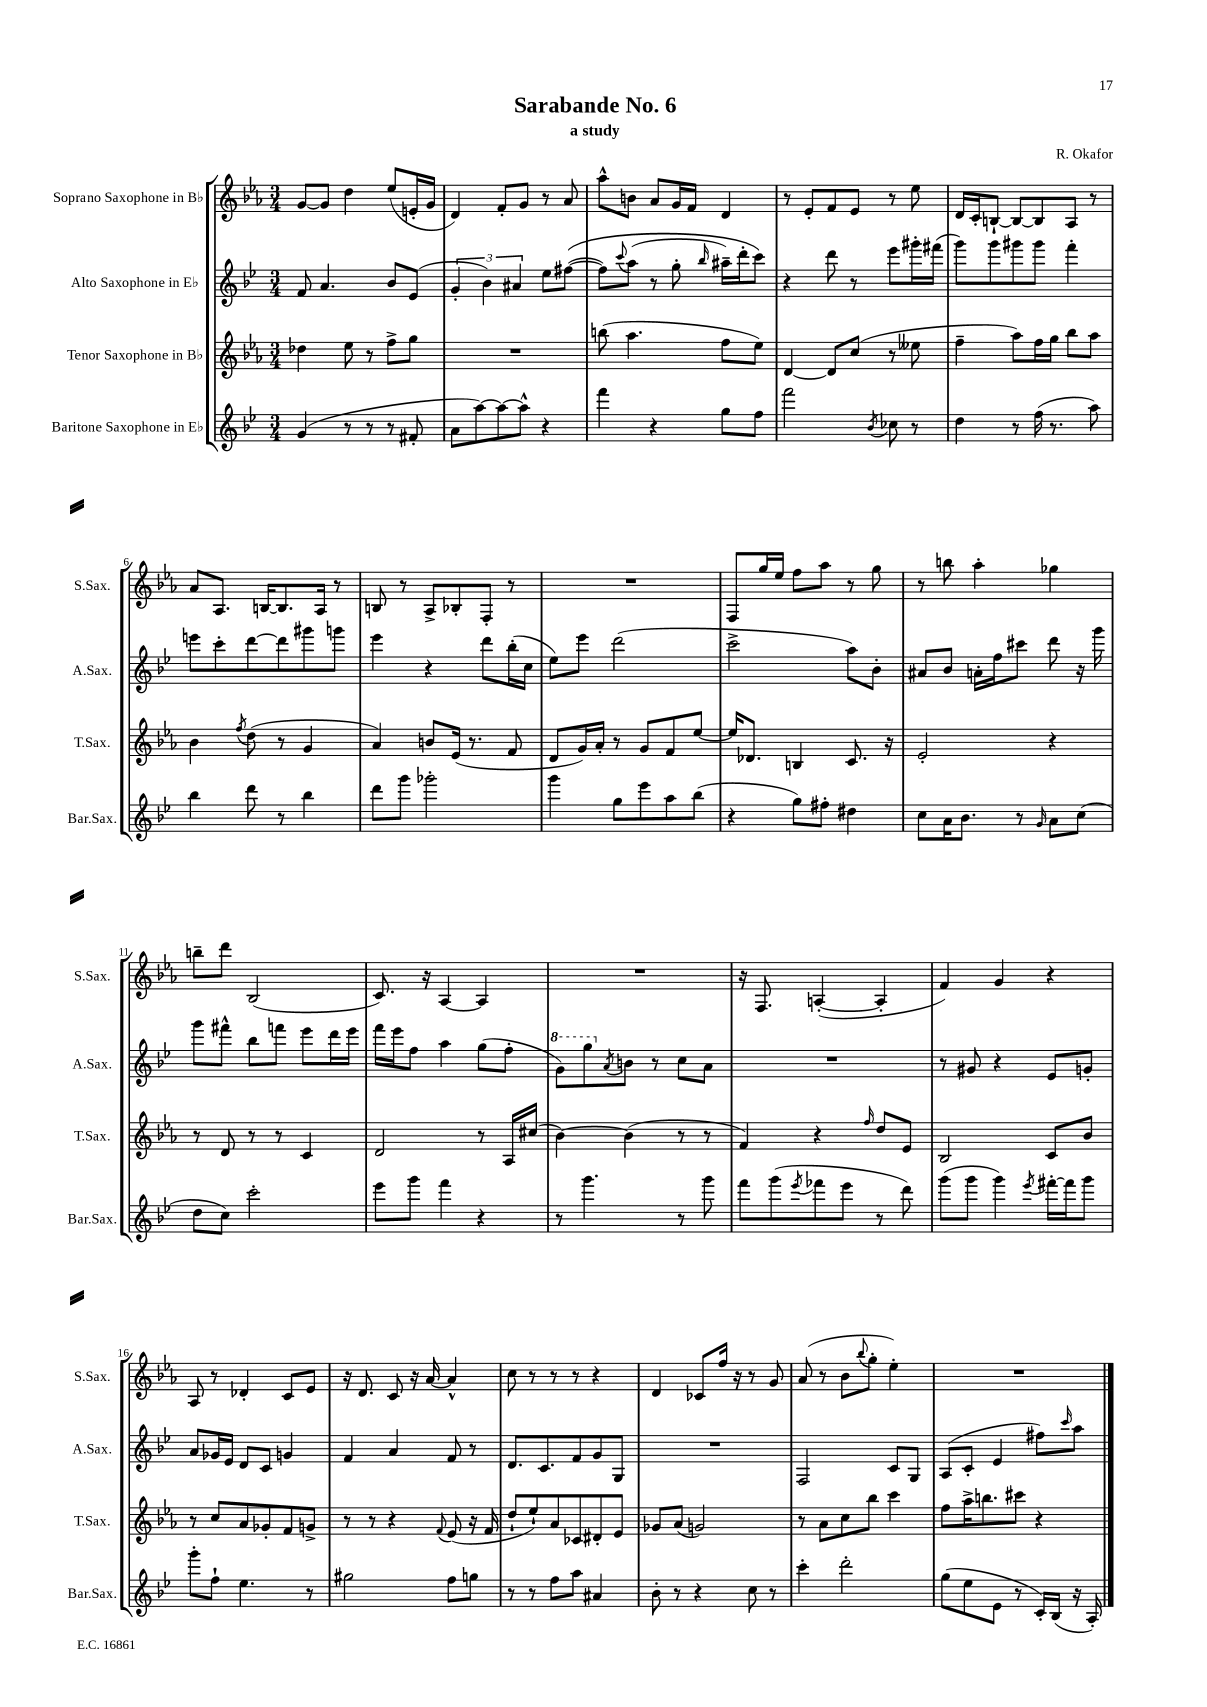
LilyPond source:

\header { title = "Sarabande No. 6" composer = "R. Okafor" subtitle = "a study" }
<<
\new StaffGroup <<
\new Staff = "s0" \with { instrumentName = "Soprano Saxophone in Bb" shortInstrumentName = "S.Sax." } {
    \clef treble \key ees \major \numericTimeSignature \time 3/4
    g'8~ g'8 d''4 ees''8( e'16-. g'16 |
    d'4) f'8-. g'8 r8 aes'8 |
    aes''8-^ b'8 aes'8 g'16 f'16 d'4 |
    r8 ees'8-. f'8 ees'8 r8 ees''8 |
    d'16 c'16-. b8~-! b8~ b8 aes8 r8 |
    aes'8 aes8. b16~ b8. aes16 r8 |
    b8 r8 aes8-> bes8-. f8-. r8 |
    R2. |
    f8 g''16 ees''16 f''8 aes''8 r8 g''8 |
    r8 b''8 aes''4-. ges''4 |
    b''8-- d'''8 bes2( |
    c'8.) r16 aes4~ aes4 |
    R2. |
    r16 f8. a4~-.( a4-. |
    f'4) g'4 r4 |
    aes8 r8 des'4-. c'8 ees'8 |
    r16 d'8. c'8 r16 aes'16~ aes'4-^ |
    c''8 r8 r8 r8 r4 |
    d'4 ces'8 f''16 r16 r8 g'8 |
    aes'8( r8 bes'8 \appoggiatura { bes''8 } g''8-. ees''4-.) |
    R2. \bar "|." |
}
\new Staff = "s1" \with { instrumentName = "Alto Saxophone in Eb" shortInstrumentName = "A.Sax." } {
    \clef treble \key bes \major \numericTimeSignature \time 3/4
    f'8 a'4. bes'8 ees'8( |
    \tuplet 3/2 { g'4-. bes'4) ais'4 } ees''8 fis''8~(\( |
    fis''8) \appoggiatura { c'''8 } a''8( r8 g''8-. \grace { bes''16 } ais''16--) d'''16-. c'''8\) |
    r4 d'''8 r8 ees'''8 gis'''16-. fis'''16( |
    g'''8) g'''8 gis'''8 gis'''8 f'''4-. |
    e'''8 c'''8-. d'''8~ d'''8 gis'''8 g'''8 |
    ees'''4 r4 d'''8 bes''16-.( c''16 |
    ees''8) ees'''8 d'''2( |
    c'''2-> a''8) bes'8-. |
    ais'8 bes'8 a'16-. f''16 cis'''8 d'''8 r16 g'''16 |
    g'''8 fis'''8-^ bes''8 f'''8 ees'''8 d'''16 ees'''16 |
    f'''16 ees'''16 f''8 a''4 g''8( f''8-. |
    \ottava #1 g''8) g'''8 \ottava #0 \acciaccatura { a'8 } b'8 r8 c''8 a'8 |
    R2. |
    r8 gis'8 r4 ees'8 g'8-. |
    a'8 ges'16 ees'16 d'8 c'8 g'4 |
    f'4 a'4 f'8 r8 |
    d'8. c'8. f'8 g'8 g8 |
    R2. |
    f2 c'8 g8 |
    a8( c'8-. ees'4 fis''8) \grace { c'''16 } a''8 \bar "|." |
}
\new Staff = "s2" \with { instrumentName = "Tenor Saxophone in Bb" shortInstrumentName = "T.Sax." } {
    \clef treble \key ees \major \numericTimeSignature \time 3/4
    des''4 ees''8 r8 f''8-> g''8 |
    R2. |
    b''8( aes''4. f''8 ees''8) |
    d'4~ d'8 c''8( r8 eeses''8 |
    f''4-- aes''8) f''16 g''16 bes''8 aes''8 |
    bes'4 \acciaccatura { f''8 } d''8( r8 g'4 |
    aes'4) b'8 ees'16( r8. f'8 |
    d'8 g'16) aes'16-. r8 g'8 f'8 ees''8~ |
    ees''16 des'8. b4 c'8. r16 |
    ees'2-. r4 |
    r8 d'8 r8 r8 c'4 |
    d'2 r8 aes16 cis''16( |
    bes'4~) bes'4( r8 r8 |
    f'4) r4 \grace { f''16 } d''8 ees'8 |
    bes2 c'8 bes'8 |
    r8 c''8 aes'8 ges'8-. f'8 g'8-> |
    r8 r8 r4 \appoggiatura { f'8 } ees'8( r16 f'16 |
    d''8-! ees''8-!) aes'8 ces'8 dis'8-. ees'8 |
    ges'8 aes'8( g'2) |
    r8 aes'8 c''8 bes''8 c'''4 |
    f''8 aes''16-> b''8. cis'''8 r4 \bar "|." |
}
\new Staff = "s3" \with { instrumentName = "Baritone Saxophone in Eb" shortInstrumentName = "Bar.Sax." } {
    \clef treble \key bes \major \numericTimeSignature \time 3/4
    g'4( r8 r8 r8 fis'8-. |
    a'8 a''8~) a''8~ a''8-^ r4 |
    f'''4 r4 g''8 f''8 |
    f'''2 \acciaccatura { bes'8 } ces''8 r8 |
    d''4 r8 f''16( r8. a''8) |
    bes''4 d'''8 r8 bes''4 |
    d'''8 g'''8 ges'''2-. |
    g'''4 g''8 ees'''8 a''8 bes''8( |
    r4 g''8) fis''8-. dis''4 |
    c''8 a'16 bes'8. r8 \grace { g'16 } a'8 c''8( |
    d''8 c''8) c'''2-. |
    ees'''8 g'''8 f'''4 r4 |
    r8 g'''4. r8 g'''8 |
    f'''8 g'''8( \acciaccatura { ees'''8 } fes'''8 ees'''8 r8 d'''8) |
    g'''8( g'''8 g'''4) \acciaccatura { ees'''8 } fis'''16~-. fis'''16 g'''8 |
    g'''8-. f''8-! ees''4. r8 |
    gis''2 f''8 g''8 |
    r8 r8 f''8 a''8 ais'4 |
    bes'8-. r8 r4 c''8 r8 |
    c'''4-. d'''2-. |
    g''8( ees''8 ees'8 r8 c'16-.) bes16( r16 a16-.) \bar "|." |
}
>>
>>
